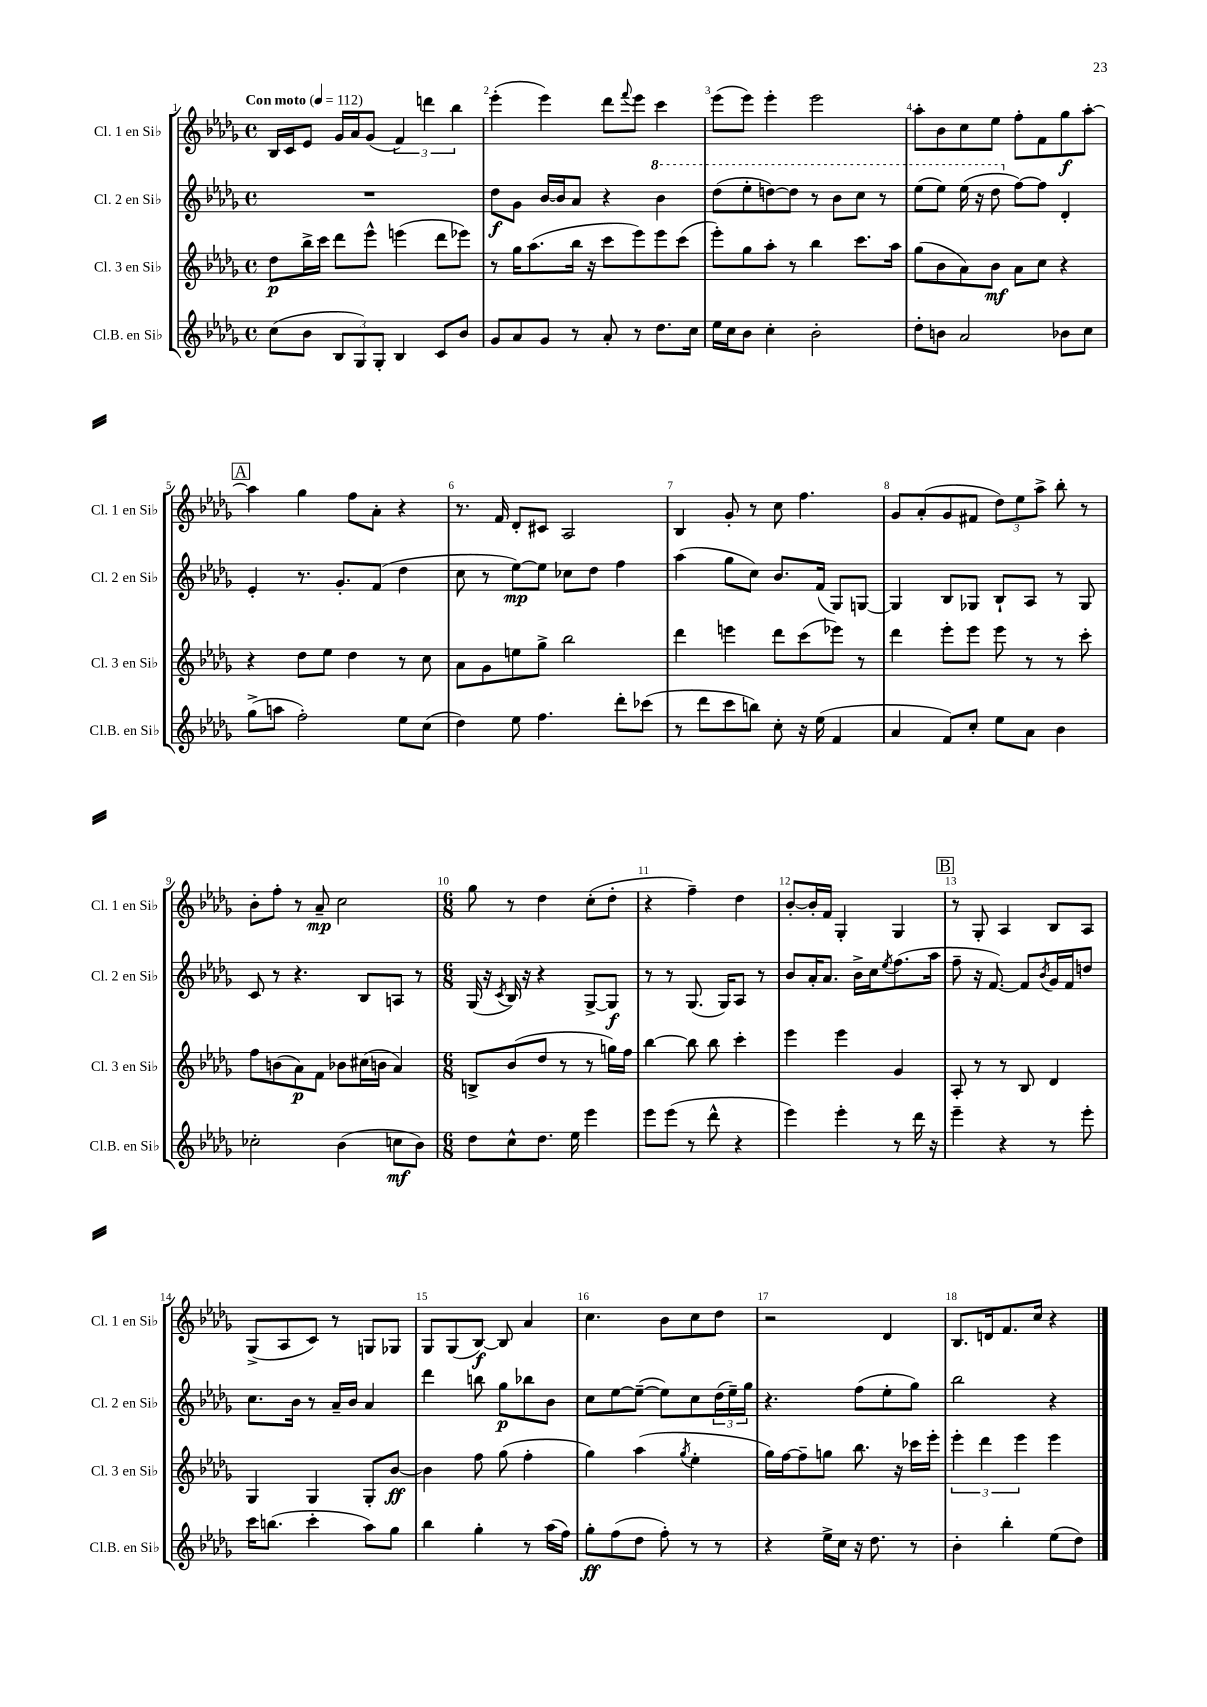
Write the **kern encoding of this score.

**kern	**kern	**kern	**kern
*staff4	*staff3	*staff2	*staff1
*clefG2	*clefG2	*clefG2	*clefG2
*k[b-e-a-d-g-]	*k[b-e-a-d-g-]	*k[b-e-a-d-g-]	*k[b-e-a-d-g-]
*M4/4	*M4/4	*M4/4	*M4/4
*met(c)	*met(c)	*met(c)	*met(c)
*MM112	*MM112	*MM112	*MM112
(8cc	8dd-	1r	16B-
.	.	.	16c
8b-	16bb-^	.	8e-
.	16ccc	.	.
12B-	8ddd-	.	16g-
.	.	.	16a-
12G-)	.	.	.
.	8eee-^^	.	(8g-
12G-'	.	.	.
4B-	(4eee	.	6f)
.	.	.	6ddd
8c	8ddd-	.	.
.	.	.	6bb-
8b-	8eee-)	.	.
=	=	=	=
8g-	8r	8dd-	(4eee-'
8a-	16gg-	8g-	.
.	(8.aa-	.	.
8g-	.	[16b-	4eee-)
.	.	16b-]	.
8r	16bb-	8a-	.
.	16r	.	.
8a-'	8ccc	4r	8ddd-
.	.	.	8qqfff
8r	8eee-)	.	8eee-
8.dd-	8eee-	4bb-	4ccc
.	(8ccc	.	.
16cc	.	.	.
=	=	=	=
16ee-	8eee-')	(8ddd-	(8eee-
16cc	.	.	.
8b-	8gg-	8eee-'	8eee-)
4cc'	8aa-'	[8ddd)	4eee-'
.	8r	8ddd]	.
2b-'	4bb-	8r	2eee-
.	.	8bb-	.
.	8.ccc	8ccc	.
.	.	8r	.
.	16aa-	.	.
=	=	=	=
8dd-'	(8gg-	(8eee-	8aa-'
8b	8b-	8eee-)	8b-
2a-	8a-)	(16eee-	8cc
.	.	16r	.
.	8b-	8ddd-	8ee-
.	8a-	[8ff)	8ff'
.	8cc	8ff]	8f
8b-	4r	4d-'	8gg-
8cc	.	.	[8aa-'
=	=	=	=
(8gg-^	4r	4e-'	4aa-]
8aa	.	.	.
2ff')	8dd-	8.r	4gg-
.	8ee-	.	.
.	.	8.g-'	.
.	4dd-	.	8ff
.	.	(8f	8a-'
8ee-	8r	4dd-	4r
(8cc	8cc	.	.
=	=	=	=
4dd-)	8a-	8cc	8.r
.	8g-	8r	.
.	.	.	16f
8ee-	8ee	[8ee-)	8d-'
4.ff	8gg-^	8ee-]	8c#
.	2bb-	8cc-	2A-
.	.	8dd-	.
8ddd-'	.	4ff	.
(8ccc-	.	.	.
=	=	=	=
8r	4ddd-	(4aa-	4B-
8ddd-	.	.	.
8ccc	4eee	8gg-	8g-'
8bb)	.	8cc)	8r
8cc'	8ddd-	8.b-	8cc
16r	(8ccc	.	4.ff
(16ee-	.	(16f	.
4f	8eee-)	8G-)	.
.	8r	[8G	.
=	=	=	=
4a-	4ddd-	4G]	8g-
.	.	.	(8a-'
8f)	8eee-'	8B-	8g-
8cc'	8eee-	8G-	8f#
8ee-	8eee-	8B-`	12dd-)
.	.	.	12ee-
8a-	8r	8A-	.
.	.	.	12aa-^
4b-	8r	8r	8bb-'
.	8ccc'	8G-	8r
=	=	=	=
2cc-'	8ff	8c	8b-'
.	(8b	8r	8ff'
.	8a-)	4.r	8r
.	8f	.	8a-~
(4b-	8b-	.	2cc
.	(16cc#	8B-	.
.	16b	.	.
8cc	4a-)	8A	.
8b-)	.	8r	.
=	=	=	=
*M6/8	*M6/8	*M6/8	*M6/8
8dd-	8B^	(16G-	8gg-
.	.	16r	.
.	.	8qc	.
8cc^^	(8b-	16B-)	8r
.	.	16r	.
8.dd-	8dd-	4r	4dd-
.	8r	.	.
16ee-	.	.	.
4eee-	8r	[8G-^	(8cc'
.	16gg)	8G-]	8dd-'
.	16ff	.	.
=	=	=	=
8eee-	[4bb-	8r	4r
(8eee-	.	8r	.
8r	8bb-]	(8.G-	4ff~)
8ddd-^^	8bb-	.	.
.	.	16G-)	.
4r	4ccc'	8A-	4dd-
.	.	8r	.
=	=	=	=
4eee-)	4eee-	8b-	[8b-'
.	.	16a-'	16b-']
.	.	8.a-	16f
4eee-'	4eee-	.	4G-'
.	.	16b-^	.
.	.	16cc	.
.	.	8qee-	.
8r	4g-	(8.ff	4G-
16ddd-	.	.	.
16r	.	16aa-	.
=	=	=	=
4eee-~	8A-'	8ff~	8r
.	8r	16r	8G-'
.	.	[8.f)	.
4r	8r	.	4A-
.	8B-	8f]	.
.	.	8qb-	.
8r	4d-	16g-	8B-
.	.	16f	.
8eee-'	.	8dd	8A-
=	=	=	=
16ccc	4G-	8.cc	(8G-^
(8.bb	.	.	.
.	.	.	8A-
.	.	16b-	.
4ccc'	4G-	8r	8c)
.	.	16a-~	8r
.	.	16b-	.
8aa-)	8G-'	4a-	8G
8gg-	[8b-	.	8G-
=	=	=	=
4bb-	4b-]	4ddd-	8G-
.	.	.	(8G-
4gg-'	8ff	8bb	[8B-)
.	(8gg-	8gg-	8B-]
8r	4ff'	8bb-	4a-
(16aa-	.	8b-	.
16ff)	.	.	.
=	=	=	=
8gg-'	4gg-)	8cc	4.cc
(8ff	.	[8ee-	.
8dd-	(4aa-	(8ee-~_	.
8ff')	.	8ee-])	8b-
.	8qgg-	.	.
8r	4ee-'	8cc	8cc
8r	.	(24dd-	8dd-
.	.	24ee-~)	.
.	.	24gg-	.
=	=	=	=
4r	16gg-)	4.r	2r
.	[16ff	.	.
.	8ff~]	.	.
16ee-^	8gg	.	.
16cc	.	.	.
16r	8.bb-	(8ff	.
8.dd-	.	.	.
.	.	8ee-'	4d-
.	16r	.	.
8r	16ccc-	8gg-)	.
.	16eee-'	.	.
=	=	=	=
4b-'	6eee-'	2bb-	8.B-
.	6ddd-	.	.
.	.	.	16d
4bb-'	.	.	8.f
.	6eee-	.	.
.	.	.	16cc
(8ee-	4eee-	4r	4r
8dd-)	.	.	.
==	==	==	==
*-	*-	*-	*-
